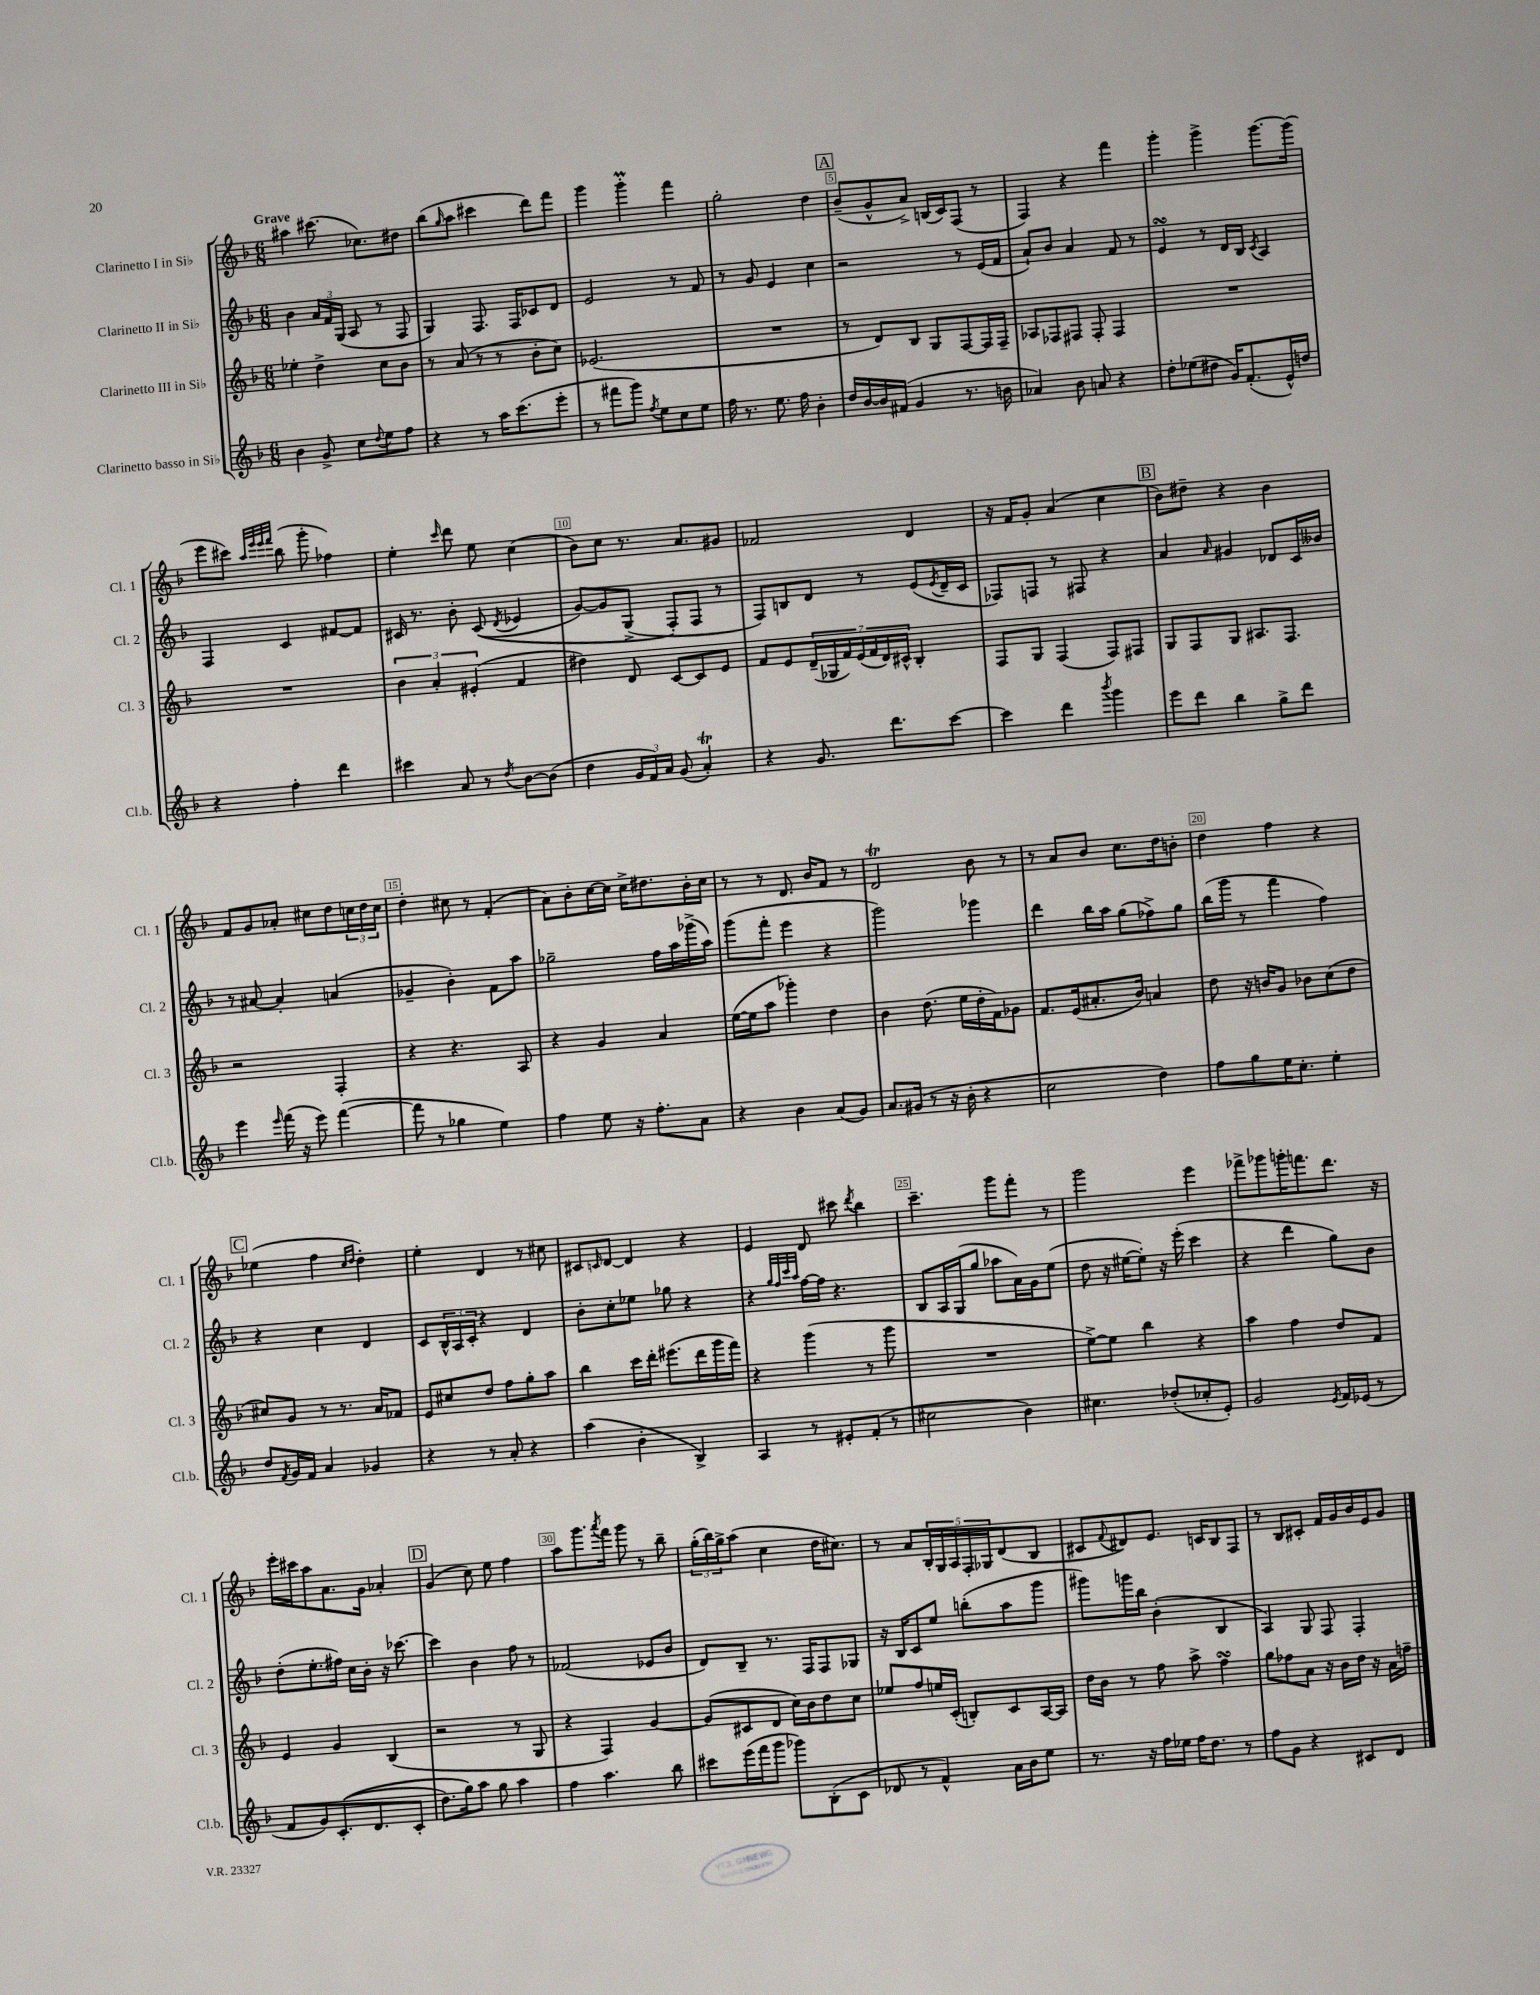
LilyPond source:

<<
\new StaffGroup <<
\new Staff = "s0" \with { instrumentName = "Clarinetto I in Sib" shortInstrumentName = "Cl. 1" } {
    \clef treble \key f \major \numericTimeSignature \time 6/8 \tempo "Grave"
    ais''4 cis'''8.( ces''8.) dis''8 |
    bes''8( \grace { g''16 } a''8 cis'''4 d'''8) f'''8 |
    g'''4 g'''4-.\prall f'''4 |
    g''2-. d''4 |
    \mark \markup { \box "A" } bes'8--( g'8-^ a'8->) b16( c'16) f8( r8 |
    f4) r4 f'''4 |
    g'''4-. g'''4-> g'''8.~ g'''16( |
    e'''8 cis'''8) \grace { a''32 e'''32 e'''32 f'''32 } bes''8( g'''8-. fes''4) |
    e''4-. \grace { c'''16 } d'''8 e''8 c''4( |
    bes'8) c''8 r8. a'8. gis'8 |
    fes'2 d'4 |
    r16 f'16 g'8-. a'4( c''4 |
    \mark \markup { \box "B" } bes'8) dis''8-- r4 bes'4 |
    f'8 g'8 aes'8-. cis''8 d''8 \tuplet 3/2 { c''16 d''16 c''16 } |
    d''4-. cis''8 r8 f'4-.( |
    a'8) bes'8-. c''16~ c''16 c''16-> dis''8. bes'16-. c''16 |
    r8 r8 d'8. bes'16 f'8 r8 |
    d'2\trill bes'8 r8 |
    r8 a'8 bes'8 c''8. d''16 b'8-. |
    d''4 f''4 r4 |
    \mark \markup { \box "C" } ees''4( f''4 \grace { c''16 d''16 } d''4-.) |
    e''4-. d'4 r8 cis''8 |
    cis'8 \grace { c'16 } d'8~ d'4 r4 |
    e'4 d'8 cis'''8 \acciaccatura { d'''8 } bes''4 |
    c'''4.-- g'''8 f'''8-. r8 |
    g'''2 e'''4 |
    fes'''8-> ges'''8 g'''16-. f'''8. d'''8. r16 |
    e'''16-. cis'''16 a''8 a'8. g'16 aes'4-. |
    \mark \markup { \box "D" } g'4( c''8) e''8 f''4 |
    a''8 g'''8. \acciaccatura { a'''8 } f'''16 g'''8 r8 bes''8-- |
    \tuplet 3/2 { g''16-.( bes''16) g''16-> } a''8( c''4 d''16 cis''8.) |
    r8 a'8 \tuplet 5/4 { bes16-. g16 a16 f16-. ges16 } d'8( bes8 |
    cis'8 \appoggiatura { f'8 } dis'8) e'8. c'16 bes8 f8 |
    r8 bes8 cis'8-. f'16 g'16 bes'16 e'16 g'8 \bar "|." |
}
\new Staff = "s1" \with { instrumentName = "Clarinetto II in Sib" shortInstrumentName = "Cl. 2" } {
    \clef treble \key f \major \numericTimeSignature \time 6/8
    bes'4 \tuplet 3/2 { a'16 f'16 g16( } a8 r8 f8 |
    g4) f8. f16 ces'8 d'8 |
    e'2 r8 f'8 |
    r8 g'8 e'4 c''4 |
    \mark \markup { \box "A" } r2 r8 e'16( f'16 |
    a'8-!) bes'8 a'4 f'8 r8 |
    e'4\turn r8 d'16 bes16 \acciaccatura { c'8 } a4 |
    f4 c'4 fis'8~ fis'8 |
    cis'16 r8. bes'8-. cis'8(\( \acciaccatura { d'8 } ees'4 |
    g'8~) g'8 g8->( f8-.\) f8 r8 |
    f8) b8 d'8 r8 e'8( \acciaccatura { e'8 } d'16-- c'16 |
    fes8) f8 r8 fis8 r4 |
    \mark \markup { \box "B" } a'4 \grace { a'16 } gis'4 des'8 c'16 beses'16 |
    r8 ais'8~ ais'4-. a'4( |
    ges'4-- bes'4-.) f'8 a''8 |
    ges''2-- f''16 a''16 ges'''16->( a''16) |
    g'''8( f'''8-. e'''4 r4 |
    g'''2) ges'''4 |
    d'''4 bes''16 a''16 g''8( fes''8->) g''8 |
    bes''16( g'''16 r8 f'''4 f''4) |
    \mark \markup { \box "C" } r4 c''4 d'4 |
    c'8 \tuplet 3/2 { bes16-^ a16 c'16-. } r4 d'4 |
    bes'8-. c''8-. ees''8 ges''8 r4 |
    r4 \grace { g''32 f''32 c'''32 a''32 } f''16~ f''16 r4. |
    bes8 a16 g16( g''8 aes''8 a'16) g'16 e''8( |
    d''8 r16 eis''16~ eis''8-.) r16 e'''16-.( c'''4 |
    r4 d'''4 g''8) bes'8 |
    d''8-.( e''8.-. fis''16) c''16 bes'16-. r16 ces'''8.~ |
    \mark \markup { \box "D" } ces'''4 bes'4 f''8 r8 |
    fes'2( ees'8 bes'8 |
    d'8) bes8-- r8. f16 f8 ges8 |
    r16 bes16 c'8 e''8 b''8-.( a''8 g'''8 |
    gis'''8) g'''16 bes''16 bes'4-.( bes4 |
    a4) g8 f8 f4-. \bar "|." |
}
\new Staff = "s2" \with { instrumentName = "Clarinetto III in Sib" shortInstrumentName = "Cl. 3" } {
    \clef treble \key f \major \numericTimeSignature \time 6/8
    ees''4-. d''4-> c''8 bes'8 |
    r8 a'8( r8 r8 bes'8-. c''8) |
    ees'2.( |
    R2. |
    \mark \markup { \box "A" } r8 d'8) bes8 g8 f8~ f16 f16-- |
    aes8 fes8 fis8 fis8-. fis4 |
    R2. |
    R2. |
    \tuplet 3/2 { bes'4 a'4-. eis'4-.( } f'4 |
    dis''4) d'8 c'8~ c'8 e'8 |
    f'8 e'8 \tuplet 7/4 { d'16--( ges16 f'16) e'16( f'16 d'16) cis'16-^ } bes4-. |
    f8 g8 f4( f8) fis8 |
    \mark \markup { \box "B" } g8 f8 g8 ais8. f8. |
    r2 f4-. |
    r4 r4. a8 |
    r4 g'4 a'4 |
    e''16~( e''16 a''8 ges'''4-.) d''4 |
    bes'4 d''8.( e''16 d''16-. f'16) ges'8 |
    f'8. e'16( ais'8.-. bes'16) a'4 |
    d''8 r16 b'16 g'8 bes'8 c''8( d''8 |
    \mark \markup { \box "C" } cis''8) g'8 r8 r8. a'16 fes'8 |
    e'8 cis''8 d''8 f''8 g''8-. a''8 |
    bes''4 c'''16 d'''16-. eis'''8.( d'''16 g'''16 f'''16) |
    r4 g'''4( r8 g'''8 |
    R2. |
    e''8~->) e''8 bes''4 r4 |
    a''4 f''4 d''8 f'8 |
    e'4 g'4 bes4( |
    \mark \markup { \box "D" } r2 r8 g8 |
    r4 f4) g'4~ |
    g'8( cis'8 d'8 c''16) bes'16 d''8 c''8 |
    ees''8 f''8 e''16 c'16-.( b8-.) c'8 a16~ a16 |
    d''16 bes'16 r8 f''8 a''8-> f''4\turn |
    g''8 fes''8 a'8 r16 bes'16 d''16 r16 a'16 f''16-- \bar "|." |
}
\new Staff = "s3" \with { instrumentName = "Clarinetto basso in Sib" shortInstrumentName = "Cl.b." } {
    \clef treble \key f \major \numericTimeSignature \time 6/8
    bes'4 g'8-> c''8 \appoggiatura { d''8 } e''8 f''8 |
    r4 r8 a''16 c'''8.( e'''8-. |
    r8 fis'''8 g'''8) \acciaccatura { f''8 } e''8 c''8 e''8 |
    f''16 r8. e''8. f''16 bes'4-. |
    \mark \markup { \box "A" } d''16 bes'16~ bes'16 fis'16( g'4 r8. b'16 |
    aes'4) bes'8 a'8 r4 |
    d''8-. ees''8( dis''8 g'16) f'8.-.( e'16-^) d''16 |
    r4 f''4-. d'''4 |
    cis'''4 a'8 r8 \acciaccatura { d''8 } bes'8~ bes'8( |
    d''4 \tuplet 3/2 { g'16 f'16) a'16 } g'8( a'4-.\trill) |
    r4 g'8. d'''8. c'''8~ |
    c'''4 d'''4 \acciaccatura { bes'''8 } g'''4 |
    \mark \markup { \box "B" } e'''8 d'''8 bes''4 g''8-> d'''8 |
    e'''4 \grace { e'''16 } f'''16( r16 e'''8) f'''4~( |
    f'''8 r8 ges''4 e''4) |
    f''4 e''8 r16 f''8.-. a'8 |
    r4 bes'4 a'8( g'8) |
    a'8. gis'16( r8 r16 bes'16-. r4 |
    c''2 d''4) |
    f''8 g''8 e''16 c''8.-. e''4-. |
    \mark \markup { \box "C" } d''8 \acciaccatura { f'8 } g'16 f'16 a'4 ges'4 |
    r4 r8 a'8-. r4 |
    a''4( bes'4-. bes4->) |
    a4 r8 eis'8-. f'8-.( r8 |
    cis''2 bes'4) |
    cis''4. des''8-.( ces''8-. e'8-.) |
    g'2 \acciaccatura { e'8 } f'16 ees'16( r8 |
    f'8 g'8) c'8.-.(\( d'8. c'8-. |
    \mark \markup { \box "D" } d''8.) g''16\) a''8 g''8 a''4 |
    f''4 a''4. bes''8 |
    cis'''8 e'''16( f'''16 g'''8 ges'''8) bes8-.( c'8 |
    des'8 r8 f'4-^) a'16 bes'16 e''8 |
    r8. r16 f''16 ees''16 f''16 d''8. r8 |
    f''8 g'8 r4 cis'8 d'8 \bar "|." |
}
>>
>>
\layout { \context { \Score \override BarNumber.break-visibility = ##(#f #t #t) barNumberVisibility = #(every-nth-bar-number-visible 5) \override BarNumber.stencil = #(make-stencil-boxer 0.1 0.3 ly:text-interface::print) } }
